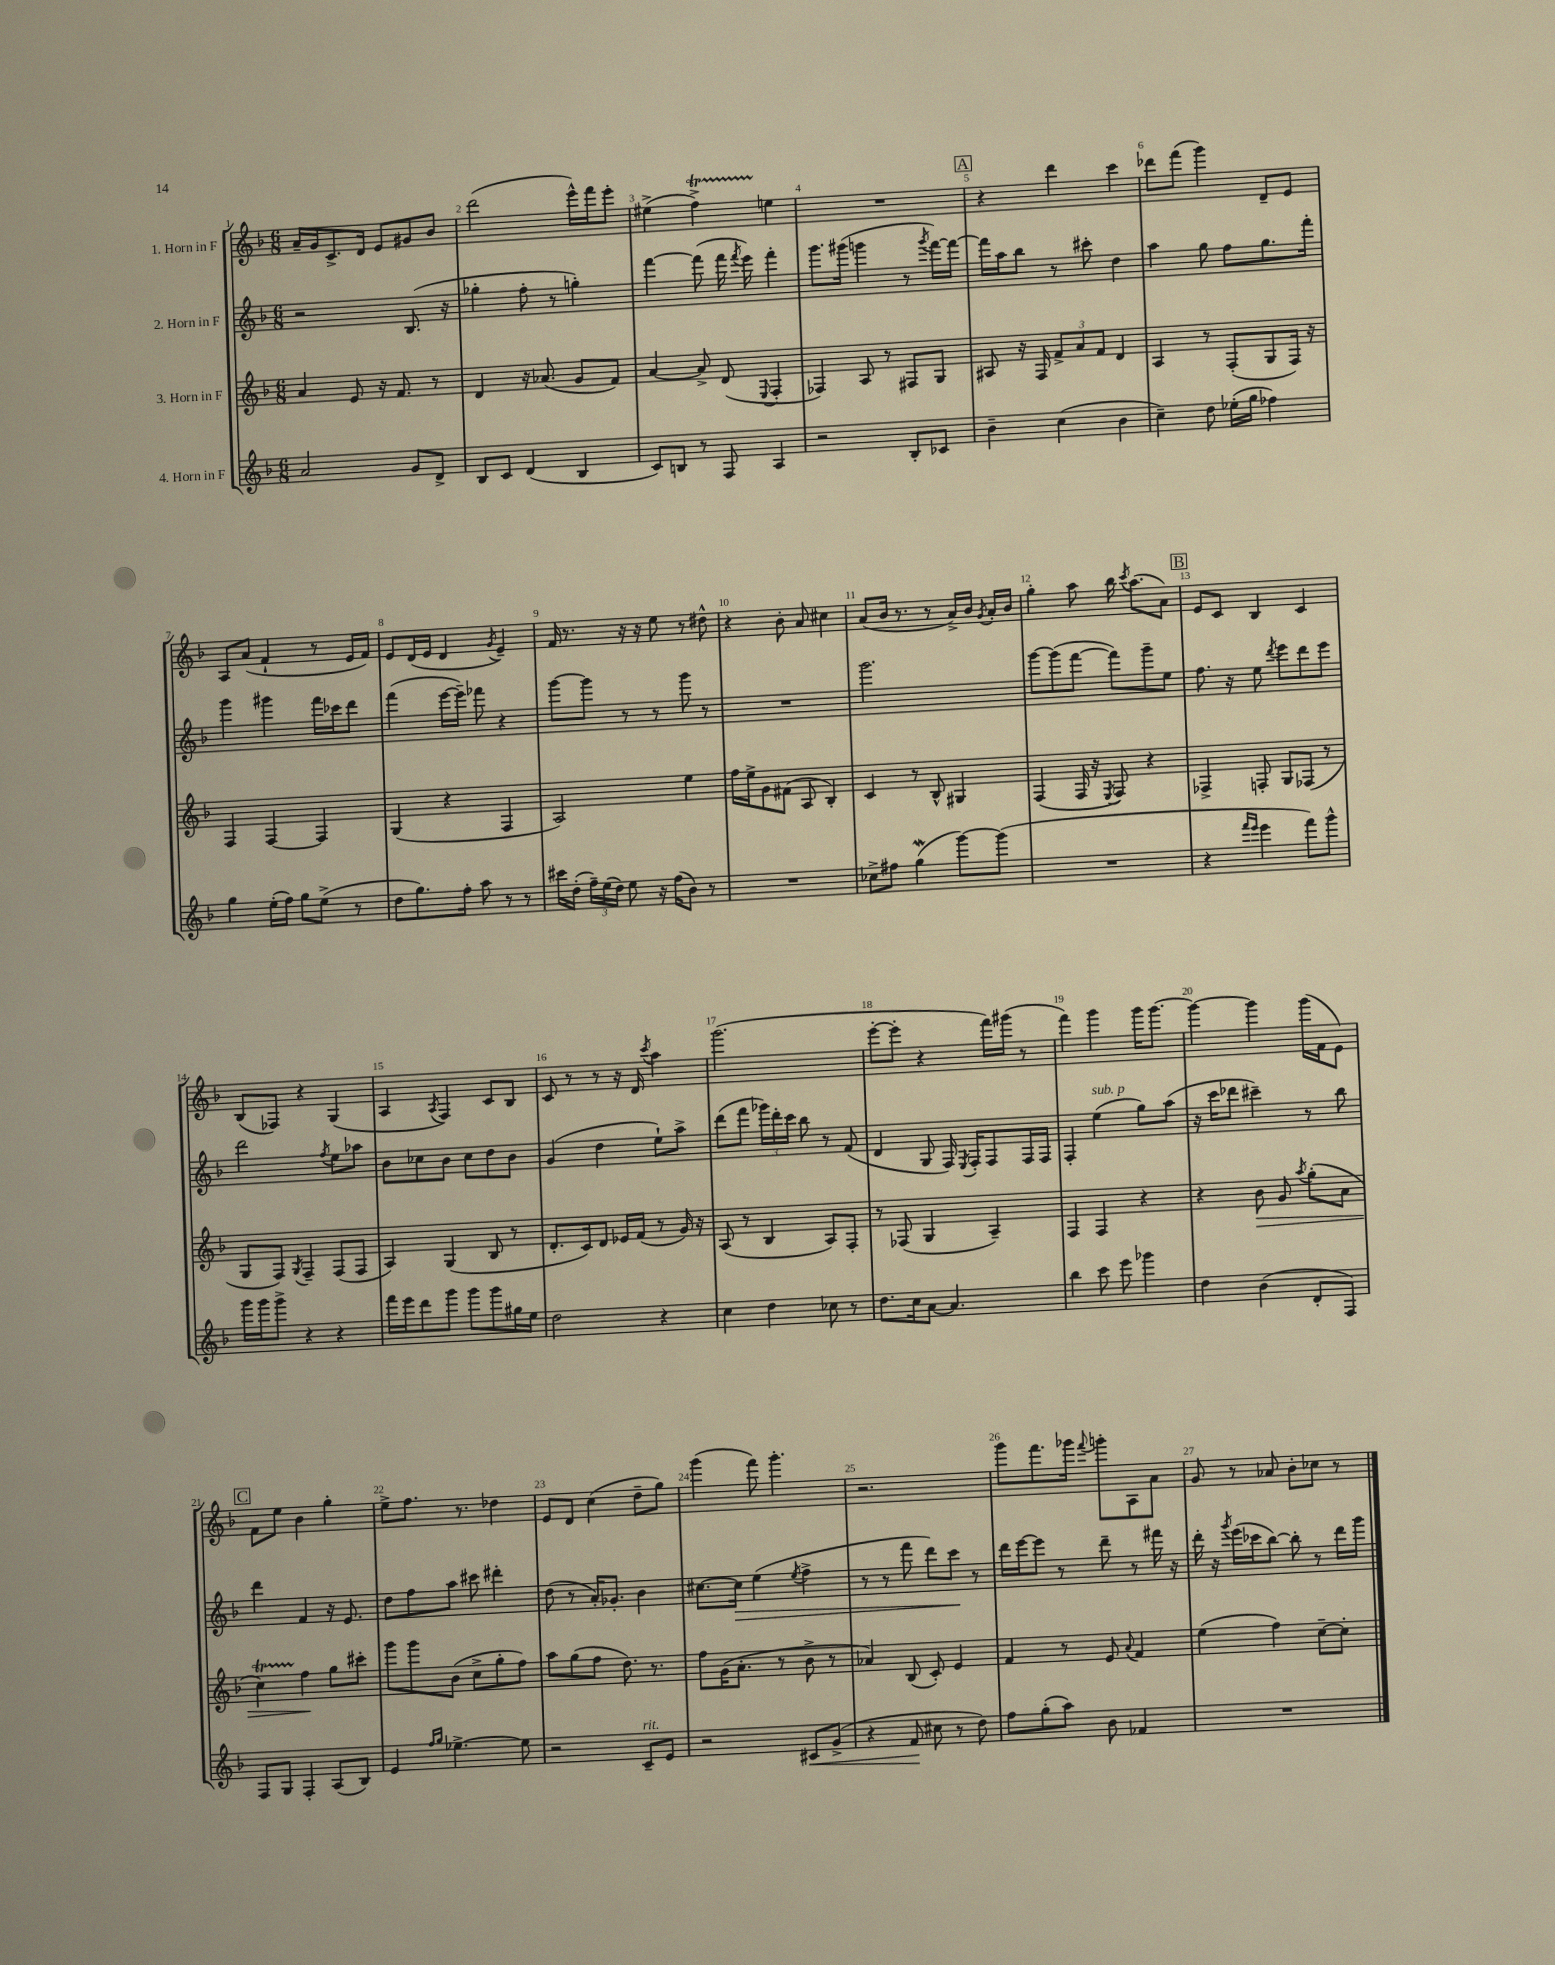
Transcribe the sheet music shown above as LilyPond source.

<<
\new StaffGroup <<
\new Staff = "s0" \with { instrumentName = "1. Horn in F" } {
    \clef treble \key f \major \numericTimeSignature \time 6/8
    \autoBeamOff a'16[-- g'16 c'8.-> d'16] e'8[ gis'8 bes'8] |
    d'''2( e'''16[-^) f'''16 e'''8]-. |
    eis''4->( f''4->\startTrillSpan) e''4\stopTrillSpan |
    R2. |
    \mark \markup { \box "A" } r4 d'''4 c'''4 |
    des'''8[ f'''8]( g'''4) d'8[-- e'8] |
    a8[ a'8]( f'4-! r8 e'16[ f'16]) |
    e'8[ d'16( e'16] d'4 \acciaccatura { g'8 } e'4--) |
    f'16 r8. r16 r16 e''8 r8 dis''8-^ |
    r4 bes'8-. a'8 cis''4 |
    a'8[( bes'16] r8. r8 a'16[->) bes'16] \acciaccatura { g'8 } a'16[-. bes'16] |
    g''4-. a''8 bes''16 \acciaccatura { c'''8 } a''8.[( a'8]) |
    \mark \markup { \box "B" } e'8[ c'8] bes4 c'4 |
    bes8[( fes8]) r4 g4( |
    a4 \acciaccatura { a8 } f4) c'8[ bes8] |
    c'8 r8 r8 r16 d'16 \acciaccatura { c'''8 } a''4 |
    g'''2.( |
    e'''8[~-. e'''8]-. r4 f'''16[) gis'''16]( r8 |
    f'''4) g'''4 g'''16[ g'''8.]~ |
    g'''4~ g'''4 g'''16[( f'16 e'8]) |
    \mark \markup { \box "C" } f'8[ e''8] bes'4 g''4-. |
    e''8[-> f''8.] r8. des''4 |
    e'8[ d'8] c''4( d''8[-- g''8]) |
    g'''4( f'''8) g'''4.-. |
    r2. |
    g'''8[ f'''8. ges'''16] \appoggiatura { f'''8 } g'''8[-. a8 a'8] |
    g'8 r8 aes'8 bes'8[-. ces''8] r8 \bar "|." |
}
\new Staff = "s1" \with { instrumentName = "2. Horn in F" } {
    \clef treble \key f \major \numericTimeSignature \time 6/8
    \autoBeamOff r2 bes8.( r16 |
    ges''4-. f''8-. r8 g''4-.) |
    f'''4~ f'''8( f'''16 \acciaccatura { f'''8 } e'''16) f'''4-. |
    g'''8.[ gis'''16]( g'''4 r8 \acciaccatura { g'''8 } f'''16[~) f'''16]~ |
    \mark \markup { \box "A" } f'''16[ a''16 bes''8] r8 cis'''8-. d''4 |
    a''4 g''8 f''8[ g''8. f'''16]-. |
    g'''4 gis'''4 f'''16[ ces'''16 d'''8] |
    f'''4( e'''16[~ e'''16]--) fes'''8 r4 |
    g'''8[~ g'''8] r8 r8 g'''8 r8 |
    R2. |
    g'''2. |
    g'''8[~ g'''8( f'''8]~ f'''8[) g'''8-- e''8] |
    \mark \markup { \box "B" } f''8. r16 e''8 \acciaccatura { d'''8 } e'''8[ d'''8 e'''8] |
    d'''2 \acciaccatura { f''8 } e''8[ aes''8] |
    bes'8[ ces''8 bes'8] ces''8[ d''8 bes'8] |
    g'4( d''4 e''8[-!) a''8]-> |
    d'''8[( f'''8] \tuplet 3/2 { ges'''16[) d'''16-. c'''16] } bes''8 r8 f'8( |
    d'4 g8 f16) \acciaccatura { e8 } f16[-. f8 f16 f16] |
    f4-. e''4^\markup { \italic "sub. p" }( g''8[) a''8]( |
    r16 c'''16[ des'''8] cis'''4--) r8 bes''8 |
    \mark \markup { \box "C" } d'''4 f'4 r16 e'8. |
    d''8[ f''8 a''8] cis'''8 dis'''4-. |
    d''8( r8 a'16[-.) ges'8.]-. bes'4 |
    cis''8.[~ cis''16]\> e''4( \acciaccatura { e''8 } f''4-> |
    r8 r8 f'''8 d'''8[) c'''8]\! r8 |
    d'''16[ e'''16~ e'''8] r8 d'''8-- r8 fis'''16 r16 |
    d'''16-. r16 \acciaccatura { g'''8 } e'''16[( ces'''16 bes''8]~) bes''8-. r8 d'''16[ g'''16] \bar "|." |
}
\new Staff = "s2" \with { instrumentName = "3. Horn in F" } {
    \clef treble \key f \major \numericTimeSignature \time 6/8
    \autoBeamOff a'4 e'8 r16 f'8. r8 |
    d'4 r16 aes'8.( g'8[ f'8]) |
    a'4~ a'8-> d'8( \appoggiatura { e8 } f4-. |
    fes4) a8 r8 fis8[ g8] |
    \mark \markup { \box "A" } ais8 r16 f16 \tuplet 3/2 { f'8[-> a'8 f'8] } d'4 |
    a4 r8 f8[-.( g8 f16]) r16 |
    f4 f4~ f4 |
    g4( r4 f4 |
    a2) e''4 |
    f''16[ e''16-> g'8 fis'8]( a8 bes4-.) |
    c'4 r8 bes8-^ gis4 |
    f4( f16 r16 \acciaccatura { e8 } f8) r4 |
    \mark \markup { \box "B" } fes4-> f8-. g8[ fes8]( r8 |
    g8[ f8]) \acciaccatura { g8 } f4-- f8[( f8] |
    a4) g4( bes8 r8 |
    d'8.[-. c'16) d'8] ees'16[ f'16]( r8 g'16) r16 |
    a8( r8 bes4 a8[) f8]-. |
    r8 fes8( g4 a4--) |
    f4 f4 r4 |
    r4 bes'8\> g'8 \acciaccatura { a''8 } g''8[-.( a'8] |
    \mark \markup { \box "C" } c''4\startTrillSpan) f''4\stopTrillSpan\! g''8[ cis'''8]-. |
    g'''8[ g'''8 bes'8]( c''8[-> g''8-. f''8]) |
    a''8[ g''8( f''8] d''8.) r8. |
    f''8[ g'16( a'8.]-. r8 bes'8-> r8 |
    aes'4) bes8( c'8-.) e'4 |
    f'4 r8 e'8 \appoggiatura { a'8 } f'4 |
    e''4( f''4) c''8[~-- c''8]-. \bar "|." |
}
\new Staff = "s3" \with { instrumentName = "4. Horn in F" } {
    \clef treble \key f \major \numericTimeSignature \time 6/8
    \autoBeamOff a'2 g'8[ d'8]-> |
    bes8[ c'8] d'4( bes4 |
    c'8[) b8] r8 f8 a4 |
    r2 bes8[-. ces'8] |
    \mark \markup { \box "A" } bes'4-- c''4( bes'4 |
    c''4--) d''8 ees''16[-.( g''16] fes''4) |
    g''4 e''16[-.( f''16]) g''8[ e''8]->( r8 |
    d''8[ g''8.) f''16]-. a''8 r8 r8 |
    cis'''16[ d''16]-.( \tuplet 3/2 { f''16[--) e''16( d''16]) } e''8 r16 f''16[( bes'8]) r8 |
    R2. |
    ces''8[-> fis''8] g''4\mordent( g'''8[~) g'''8]( |
    R2. |
    \mark \markup { \box "B" } r4 \grace { f'''16[ e'''16] } e'''4 f'''8[) g'''8]-^ |
    g'''16[ g'''16 g'''8]-> r4 r4 |
    f'''16[ e'''16 d'''8 g'''8] g'''8[ g'''8 gis''16 e''16] |
    d''2 r4 |
    c''4 d''4 ces''8 r8 |
    d''8.[ c''16 a'8]~ a'4. |
    bes''4 c'''8 e'''8 ges'''4 |
    d''4 bes'4( d'8[-. f8]) |
    \mark \markup { \box "C" } f8[ g8] f4-. a8[( bes8]) |
    e'4 \grace { f''16[ g''16] } ees''4.~-> ees''8 |
    r2 c'8[--^\markup { \italic "rit." } e'8] |
    r2 cis'8[\< g'8]->( |
    r4 f'8\! cis''8 r8 d''8) |
    f''8[ g''8-.( a''8]) bes'8 fes'4 |
    R2. \bar "|." |
}
>>
>>
\layout { \context { \Score \override BarNumber.break-visibility = ##(#f #t #t) barNumberVisibility = #all-bar-numbers-visible } }
